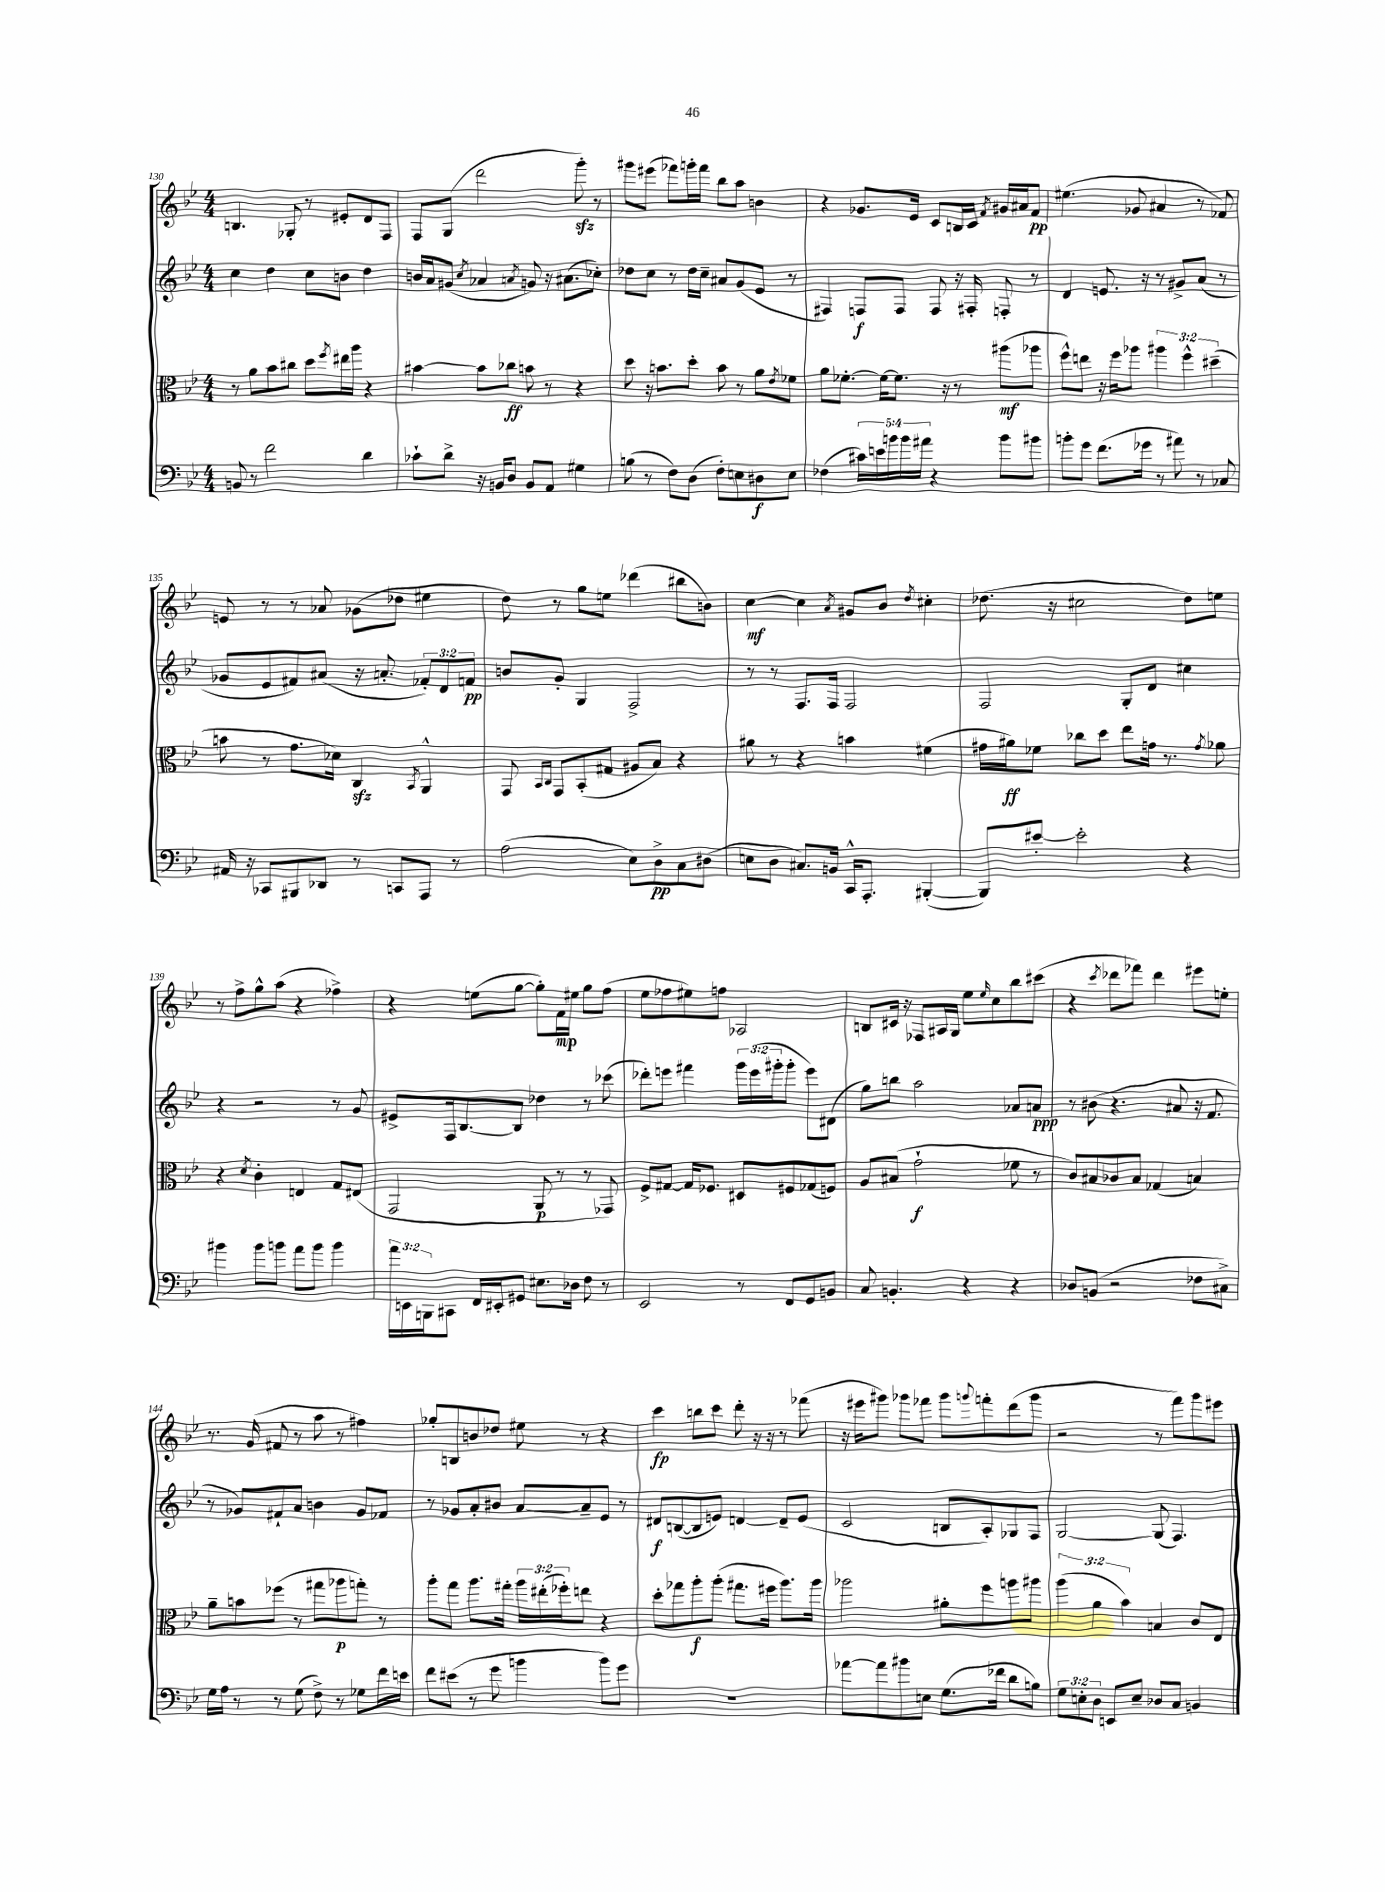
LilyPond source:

<<
\new StaffGroup <<
\new Staff = "s0" {
    \clef treble \key bes \major \numericTimeSignature \time 4/4
    b4. ges8-. r8 eis'8-. d'8 f8 |
    f8 g8( d'''2 g'''8-.\sfz) r8 |
    gis'''8 eis'''8( fes'''8) g'''16-. fes'''16 bes''8 a''8 b'4 |
    r4 ges'8. ees'16 c'8 b16 c'16 \acciaccatura { f'8 } gis'16 ais'16 f'8\pp |
    eis''4.( ges'8 ais'4 r8 fes'8) |
    e'8 r8 r8 aes'8 ges'8( des''8 eis''4 |
    d''8) r8 g''8 e''8 des'''4( bis''8 b'8) |
    c''4~\mf c''4 \acciaccatura { a'8 } gis'8 bes'8 \acciaccatura { d''8 } cis''4-. |
    des''8.( r16 cis''2 des''8) e''8 |
    r8 f''8-> g''8-^ a''8( r4 fes''4->) |
    r4 e''8( g''8~ g''8-.) f'16\mp eis''16 g''8 f''8( |
    ees''8 fes''8 eis''8) f''8 aes2 |
    b8 cis'16 r16 fes8 ais16 g16 ees''8 \grace { ees''16 } c''8 bes''8 cis'''8( |
    r4 \acciaccatura { c'''8 } des'''8 fes'''8) des'''4 eis'''8 e''8-. |
    r8. g'16( fis'8 r8 a''8 r8 fis''4) |
    ges''8-. b8 b'8 des''8 eis''8 r8 r4 |
    c'''4\fp b''8 c'''8 d'''8-. r16 r16 r8 fes'''8( |
    r16 eis'''16 gis'''8) ges'''8 fes'''8 ges'''8 \appoggiatura { g'''8 } f'''8-. d'''8( g'''8 |
    r2 r8 f'''8) g'''8 eis'''8 \bar "|." |
}
\new Staff = "s1" {
    \clef treble \key bes \major \numericTimeSignature \time 4/4 \override Staff.TupletNumber.text = #tuplet-number::calc-fraction-text
    c''4 d''4 c''8 b'8 d''4 |
    b'16 a'16 gis'8( \acciaccatura { c''8 } aes'4 \acciaccatura { a'8 } g'8) r16 ais'8.( ces''8-.) |
    des''8 c''8 r8 des''16 c''16-- ais'8 g'8( ees'8 r8 |
    fis4) f8\f f8 f8 r16 fis16-. f8-. r8 |
    d'4 e'8. r16 r8 gis'8-> a'8( r8 |
    ges'8 ees'8 fis'8) ais'8( r16 a'8.-. \tuplet 3/2 { fes'8-.) d'8 f'8\pp } |
    b'8 g'8-. g4 f2-> |
    r8 r8 f8. f16 f2 |
    f2 g8-. d'8 cis''4 |
    r4 r2 r8 g'8 |
    eis'8-> f16 bes8.~ bes8 des''4 r8 ces'''8( |
    des'''8-.) e'''8 fis'''4 \tuplet 3/2 { g'''16 e'''16( gis'''16-. } gis'''8-. e'''8) dis'8( |
    g''8) b''8 a''2 aes'8 a'8\ppp |
    r8 bis'8( r4. ais'8 r16 f'8. |
    r8 ges'8) fis'8-! a'8 b'4 ges'8 fes'8 |
    r8 ges'8 a'8-. bis'8 a'8~ a'8-- ees'8 r8 |
    dis'8\f b8~( b8 e'8) d'4~ d'8-- e'8( |
    c'2 b8 a8-.) ges8 f8 |
    g2~ g8( f4.) \bar "|." |
}
\new Staff = "s2" {
    \clef alto \key bes \major \numericTimeSignature \time 4/4 \override Staff.TupletNumber.text = #tuplet-number::calc-fraction-text
    r8 a'8 bes'8 cis''8 d''8 \acciaccatura { f''8 } eis''16 a''16 r4 |
    bis'4~ bis'8 ces''8\ff b'8 r8 r4 |
    d''8 r16 b'8. d''8-. b'8 r8 a'8 \acciaccatura { ees'8 } fes'8 |
    a'8 fes'8.~-. fes'16~ fes'8. r16 r8 ais''8\mf( aes''8 |
    f''8-^) e''8 r16 f''16 aes''8 \tuplet 3/2 { ais''4 f''4-^ dis''4--( } |
    b'8 r8 g'8. des'16) c4\sfz \acciaccatura { bes,8 } a,4-^ |
    g,8 \grace { bes,16 c16 } g,8 bes,8-.( gis8 ais8 bes8) r4 |
    ais'8 r8 r4 b'4 fis'4( |
    gis'16 ais'16\ff) fes'8 ces''8 d''8 ees''8 g'16 r8. \acciaccatura { g'8 } aes'8 |
    r4 \acciaccatura { d'8 } c'4-. e4 g8 eis8( |
    g,2 a,8\p r8 r8 ges,8) |
    f8-> gis8~ gis16 fes8. dis8 fis8 ges8( f8) |
    a8 bis8( g'2-!\f fes'8 r8 |
    c'8) bis8 ces'8 bis8 ges4( b4) |
    a'8-- b'8 fes''8( r8 gis''8 aes''8\p g''8-.) r8 |
    a''8-. g''8 a''8. gis''16-. \tuplet 3/2 { a''16 eis''16-.( fes''16-.) } e''8 r4 |
    d''8-. ges''8 a''8-.\f a''8-.( gis''8. fis''16 a''8.) a''16 |
    aes''2 ais'8-. f''8 a''8 ais''8 |
    \tuplet 3/2 { a''4( a'4 bes'4) } b4 c'8 ees8 \bar "|." |
}
\new Staff = "s3" {
    \clef bass \key bes \major \numericTimeSignature \time 4/4 \override Staff.TupletNumber.text = #tuplet-number::calc-fraction-text
    b,8 r8 f'2 d'4 |
    ces'8-! d'8-> r16 b,16 d8 b,8 a,8 gis4 |
    b8( r8 f8) d8( f8-.) e8 dis8\f e8 |
    fes4( \tuplet 5/4 { cis'16) e'16 b'16 b'16 ais'16 } r4 b'8 bis'8 |
    b'8-. g'8 f'8.( ges'16 r8 ais'8) r8 ces8 |
    ais,16 r16 ces,8 bis,,8 des,8 r8 c,8 a,,8 r8 |
    a2( ees8) d8->\pp c8 dis8( |
    e8 d8 cis8.) b,16 c,16-^ a,,8.-. bis,,4~-.( |
    bis,,8) eis'8~-. eis'2-. r4 |
    bis'4 bis'8 b'8 a'8 b'8 b'4 |
    \tuplet 3/2 { a'16 e,16 b,,16 } cis,8 f,16 eis,16-. gis,8 eis8. des16 f8 r8 |
    ees,2 r8 f,8 g,8 b,8 |
    c8 b,4.-. r4 r4 |
    des8 b,8( r2 fes8 cis8->) |
    g16 a16 r8 r8 g8( f8->) r8 ges8 f'16 e'16 |
    f'8 eis'8( r8 g'8 b'4 b'8) g'8 |
    R1 |
    aes'8~ aes'8 bis'8 e8 g8.( fes'16 d'8 b8) |
    \tuplet 3/2 { g8 e8-. d8 } e,8 e8-- des8 c8 b,4 \bar "|." |
}
>>
>>
\layout { \context { \Score currentBarNumber = #130 } }
